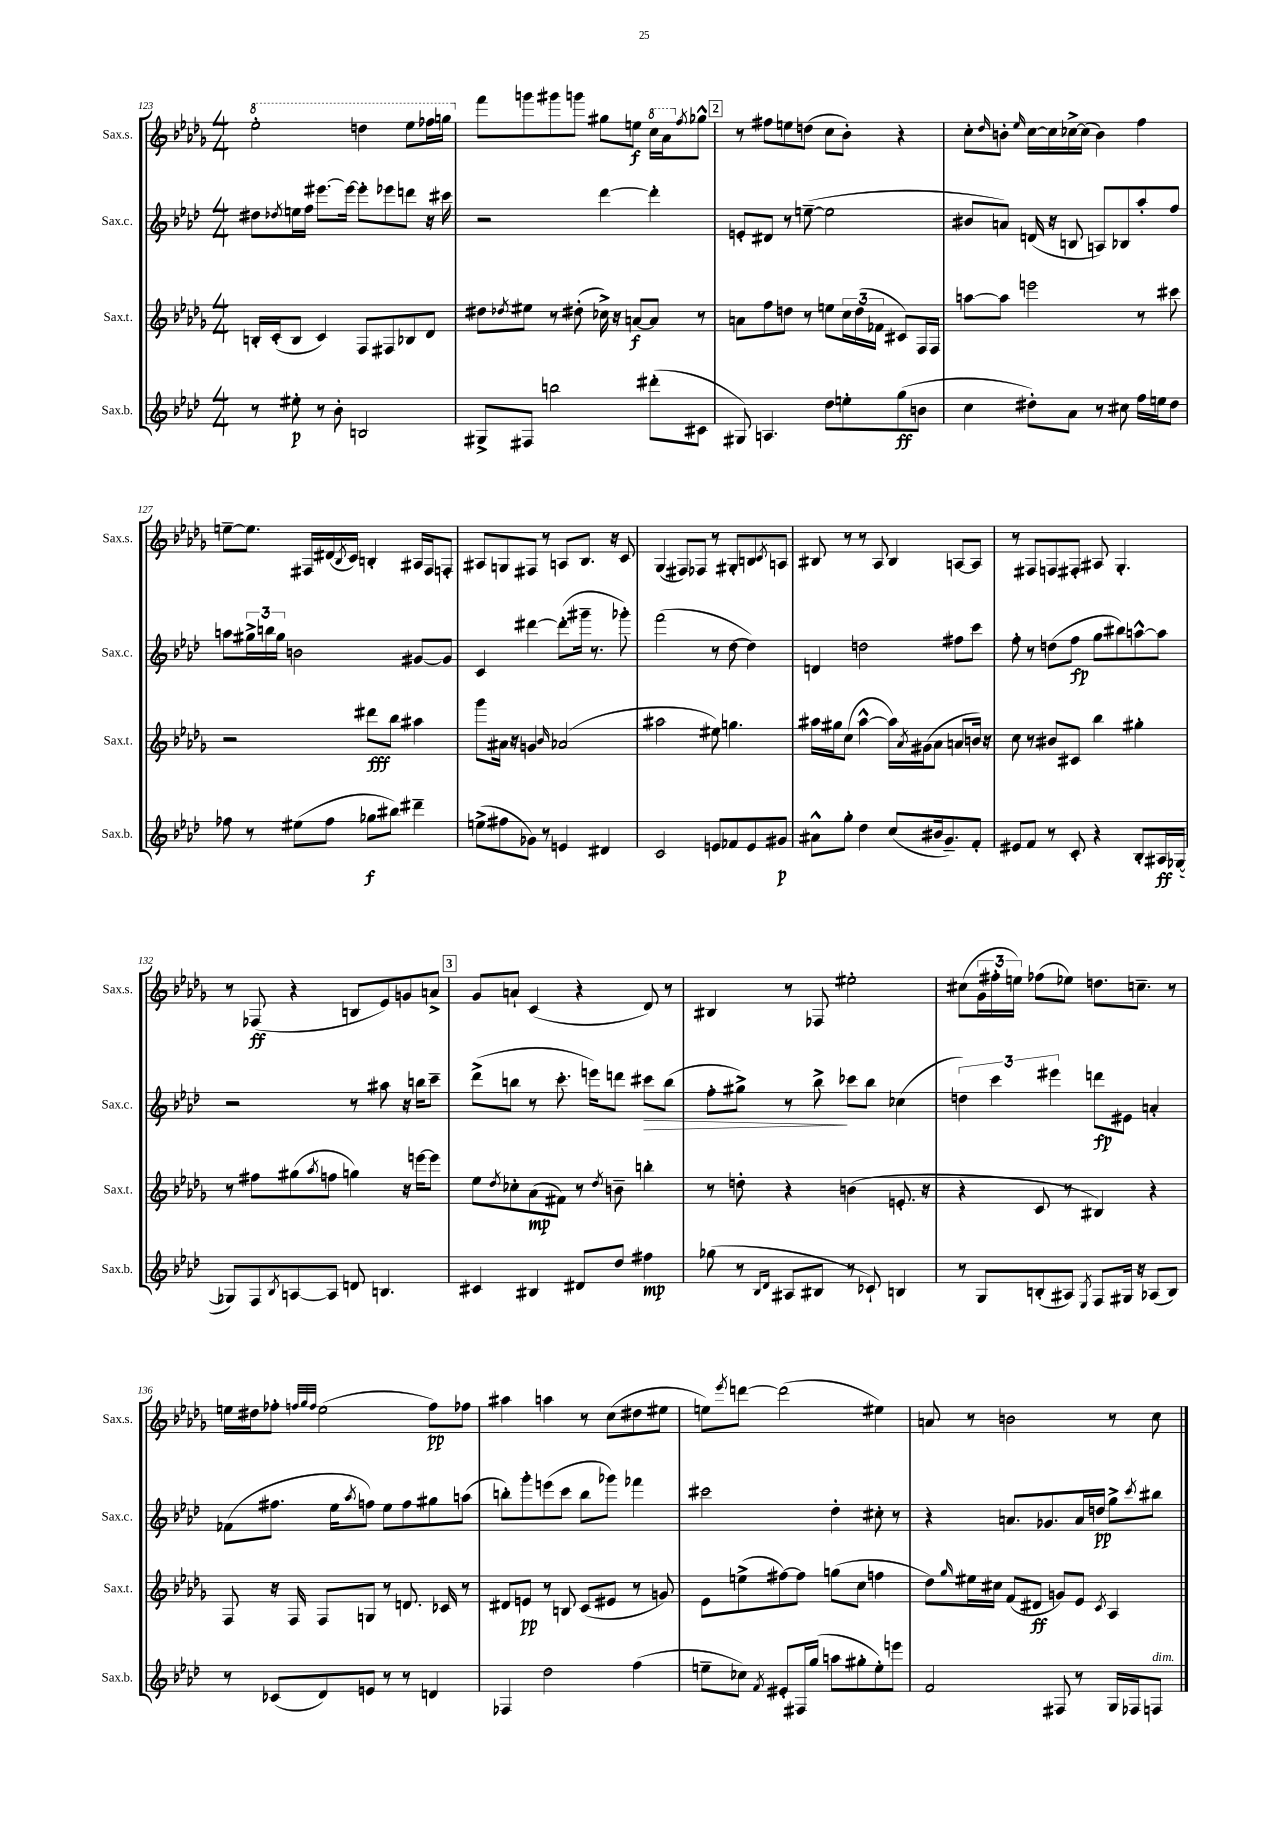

**kern	**dynam	**kern	**dynam	**kern	**dynam	**kern	**dynam
*part4	*part4	*part3	*part3	*part2	*part2	*part1	*part1
*staff4	*staff4	*staff3	*staff3	*staff2	*staff2	*staff1	*staff1
*I"Sax.b.	*	*I"Sax.t.	*	*I"Sax.c.	*	*I"Sax.s.	*
*I'Sax.b.	*	*I'Sax.t.	*	*I'Sax.c.	*	*I'Sax.s.	*
*clefG2	*	*clefG2	*	*clefG2	*	*clefG2	*
*k[b-e-a-d-]	*	*k[b-e-a-d-g-]	*	*k[b-e-a-d-]	*	*k[b-e-a-d-g-]	*
*M4/4	*	*M4/4	*	*M4/4	*	*M4/4	*
*	*	*	*	*	*	*8va	*
=123	=123	=123	=123	=123	=123	=123	=123
8r	.	16Bn'/LL	.	8dd#X\L	.	2eee-'\	.
.	.	(16c'/J	.	.	.	.	.
.	.	.	.	8qdd-X/	.	.	.
8ee#X'\	p	8B/J	.	16een\L	.	.	.
.	.	.	.	16ff\JJ	.	.	.
8r	.	4c/)	.	[8.eee#X\L	.	.	.
8b-'\	.	.	.	.	.	.	.
.	.	.	.	16eee#\Jk_	.	.	.
2Bn/	.	8F/L	.	8eee#'\L]	.	4dddn\	.
.	.	8F#X/	.	8eee-X\	.	.	.
.	.	8B-X/	.	8dddn\J	.	8eee-\L	.
.	.	8d-/J	.	16r	.	16fff-X\L	.
.	.	.	.	16ccc#X\	.	16gggn\JJ	.
=124	=124	=124	=124	=124	=124	=124	=124
*	*	*	*	*	*	*X8va	*
8G#X^/L	.	8dd#X\L	.	2r	.	8fff\L	.
.	.	8qdd-X/	.	.	.	.	.
8F#X/J	.	8ee#X\J	.	.	.	8gggn\	.
2bbn\	.	8r	.	.	.	8ggg#X\	.
.	.	(8dd#X'\	.	.	.	8gggn\J	.
.	.	16cc-X^\)	.	[4ddd-\	.	8gg#X\L	.
.	.	16r	.	.	.	.	.
.	.	[8an/L	f	.	.	8een\J	f
*	*	*	*	*	*	*8va	*
(8ddd#X'\L	.	8a/J]	.	4ddd-'\]	.	16ccc\LL	.
.	.	.	.	.	.	16aa-\J	.
*	*	*	*	*	*	*X8va	*
.	.	.	.	.	.	8qff/	.
8c#X\J	.	8r	.	.	.	8gg-X^^\J	.
!!LO:REH:place=s1:t=2
=125	=125	=125	=125	=125	=125	=125	=125
8G#X/)	.	8an\L	.	8en'/L	.	8r	.
4.An/	.	8ff\	.	8d#X/J	.	8ff#X\L	.
.	.	8ddn\J	.	8r	.	8een\	.
.	.	8r	.	([8een~\	.	(8ddn\J	.
8dd-\L	.	8een\L	.	2ee\]	.	8cc\L	.
8een'\	.	24cc\L	.	.	.	8b-'\J)	.
.	.	(24dd\	.	.	.	.	.
.	.	24f-X\JJ	.	.	.	.	.
(8gg\	ff	8c#X/L)	.	.	.	4r	.
8bn\J	.	16F/L	.	.	.	.	.
.	.	16F/JJ	.	.	.	.	.
=126	=126	=126	=126	=126	=126	=126	=126
4cc\	.	[8aan\L	.	8b#X/L	.	8cc'\L	.
.	.	.	.	.	.	16qqdd-/	.
.	.	8aa\J]	.	8an/J)	.	8bn'\J	.
.	.	.	.	.	.	16qqee-/	.
8dd#X'\L)	.	2eeen\	.	(16dn/	.	[16cc\LL	.
.	.	.	.	16r	.	16cc\]	.
8a-\J	.	.	.	8Bn/	.	[16cc-X^\	.
.	.	.	.	.	.	(16cc-\JJ]	.
8r	.	.	.	8An/L)	.	4b\)	.
8cc#X\	.	.	.	8B-X/	.	.	.
16ff\LL	.	8r	.	8aa-'/	.	4ff\	.
16een\J	.	.	.	.	.	.	.
8dd#\J	.	8ccc#X\	.	8ff/J	.	.	.
!!LO:LB:g=z
=127	=127	=127	=127	=127	=127	=127	=127
8ff-X\	.	2r	.	8aan\L	.	[8een~\L	.
8r	.	.	.	24gg#X^\L	.	8.ee\J]	.
.	.	.	.	24bbn\	.	.	.
.	.	.	.	24gg#\JJ	.	.	.
(8ee#X\L	.	.	.	2bn\	.	.	.
.	.	.	.	.	.	16F#X/LL	.
8ff-\J	.	.	.	.	.	(16d#X/	.
.	.	.	.	.	.	8qB-/	.
.	.	.	.	.	.	16c/JJ)	.
8gg-X\L	f	8ddd#X\L	fff	.	.	4Bn'/	.
8bb#X\J)	.	8bb-\J	.	.	.	.	.
4ddd#X~\	.	4aa#X\	.	[8g#X/L	.	16A#X/LL	.
.	.	.	.	.	.	16F#/J	.
.	.	.	.	8g#/J]	.	8Fn'/J	.
=128	=128	=128	=128	=128	=128	=128	=128
(8een^\L	.	8ggg-\L	.	4c/	.	8A#X/L	.
8ff#X\	.	16a#X\Jk	.	.	.	8Gn/	.
.	.	16r	.	.	.	.	.
8g-X\J)	.	4gn/	.	[4ddd#X\	.	8F#X/J	.
8r	.	.	.	.	.	8r	.
.	.	16qqb-/	.	.	.	.	.
4en/	.	(2a-X/	.	(8ddd#'\L]	.	8An/L	.
.	.	.	.	16ggg#X~\Jk	.	8.B-/J	.
.	.	.	.	8.r	.	.	.
4d#X/	.	.	.	.	.	.	.
.	.	.	.	.	.	16r	.
.	.	.	.	8ggg-X'\)	.	8c/	.
=129	=129	=129	=129	=129	=129	=129	=129
2c/	.	2aa#X\	.	(2fff\	.	(4G-/	.
.	.	.	.	.	.	8F#X/L)	.
.	.	.	.	.	.	8F-X/J	.
8en/L	.	8ee#X\)	.	8r	.	8r	.
8f-X/	.	4.ggn\	.	[8dd-\	.	8G#X'/L	.
8e/	.	.	.	4dd-\])	.	8Bn/	.
.	.	.	.	.	.	8qc/	.
8g#X/J	p	.	.	.	.	8An/J	.
=130	=130	=130	=130	=130	=130	=130	=130
8a#X^^\L	.	16aa#X\LL	.	4dn/	.	8B#X/	.
.	.	16gg#X\J	.	.	.	.	.
8gg'\J	.	(8cc\J	.	.	.	8r	.
4dd-\	.	[4aa#^^\	.	2ddn\	.	8r	.
.	.	.	.	.	.	8A-/	.
(8cc/L	.	16aa#\LL])	.	.	.	4B#/	.
.	.	8qa-/	.	.	.	.	.
.	.	(16g#X\J	.	.	.	.	.
16b#X/k	.	8a-\J	.	.	.	.	.
8.g~/)	.	.	.	.	.	.	.
.	.	8an/L	.	8ff#X\L	.	[8An/L	.
8f'/J	.	16bn/Jk)	.	8ccc\J	.	8A/J]	.
.	.	16r	.	.	.	.	.
=131	=131	=131	=131	=131	=131	=131	=131
8e#X/L	.	8cc\	.	8ff'\	.	8r	.
8f/J	.	8r	.	8r	.	8F#X/L	.
8r	.	8b#X/L	.	(8ddn\L	.	8Fn/	.
8c'/	.	8c#X/J	.	8ff\J	fp	8F#X'/J	.
4r	.	4bb-\	.	8gg\L	.	8A#X/	.
.	.	.	.	8bb#X\)	.	4.G-'/	.
8B-'/L	.	4gg#X'\	.	[8aan^^\	.	.	.
16A#X/L	ff	.	.	8aa\J]	.	.	.
([16G-X/JJ	.	.	.	.	.	.	.
!!LO:LB:g=z
=132	=132	=132	=132	=132	=132	=132	=132
8G-X/L])	.	8r	.	2r	.	8r	.
8F/	.	8ff#X\L	.	.	.	(8F-X/	ff
8qB-/	.	.	.	.	.	.	.
[8An/	.	(8gg#X\	.	.	.	4r	.
.	.	8qaa-/	.	.	.	.	.
8A/J]	.	8ffn\J	.	.	.	.	.
8dn/	.	4ggn\)	.	8r	.	8Bn/L	.
4.Bn/	.	.	.	8aa#X\	.	8e-/)	.
.	.	16r	.	16r	.	8gn/	.
.	.	[16eeen\KL	.	16bbn\KL	.	.	.
.	.	8eee\J]	.	8ccc~\J	.	8an^/J	.
!!LO:REH:place=s1:t=3
=133	=133	=133	=133	=133	=133	=133	=133
4c#X/	.	8ee-\L	.	(8ddd-^\L	.	8g-/L	.
.	.	8qdd-/	.	.	.	.	.
.	.	8cc-X'\	.	8bbn\J	.	8an`/J	.
4B#X/	.	(8a-\	mp	8r	.	(4c/	.
.	.	8f#X\J)	.	8.ccc'\	.	.	.
8d#X/L	.	8r	.	.	.	4r	.
.	.	.	.	16eeen\KL)	.	.	.
.	.	8qdd-/	.	.	.	.	.
8dd-/J	.	8bn~\	.	8dddn\J	.	.	.
!	!	!	!	!	!LO:HP:b	!	!
4ff#X\	mp	4bbn'\	.	8ccc#X\L	>	8d-/)	.
.	.	.	.	(8bb\J	.	8r	.
=134	=134	=134	=134	=134	=134	=134	=134
(8gg-X\	.	8r	.	8ff'\L	.	4B#X/	.
8r	.	8ddn'\	.	8gg#X^\J)	.	.	.
16qqB-/LL	.	.	.	.	.	.	.
16qqd-/JJ	.	.	.	.	.	.	.
8A#X/L	.	4r	.	8r	.	8r	.
8B#X/J	.	.	.	8bb-^\	.	8F-X/	.
8r	.	(4bn\	.	8ccc-X\L	]	2ee#X'\	.
8c-X`/)	.	.	.	8bb-\J	.	.	.
4Bn/	.	8.en'/	.	(4cc-X\	.	.	.
.	.	16r	.	.	.	.	.
=135	=135	=135	=135	=135	=135	=135	=135
8r	.	4r	.	6ddn\)	.	(8cc#X\L	.
8G/L	.	.	.	.	.	24g-\L	.
.	.	.	.	6ccc\	.	24ff#X'\	.
.	.	.	.	.	.	24een\JJ)	.
(8Bn'/	.	8c/	.	.	.	(8ff-X\L	.
.	.	.	.	6eee#X\	.	.	.
8A#X/J)	.	8r	.	.	.	8ee-X\J)	.
8qE-/	.	.	.	.	.	.	.
8F/L	.	4B#X/)	.	8dddn\L	fp	8.ddn\L	.
16G#X/Jk	.	.	.	8e#X\J	.	.	.
16r	.	.	.	.	.	8.ccn~\J	.
(8A-X/L	.	4r	.	4an'/	.	.	.
8B/J)	.	.	.	.	.	8r	.
!!LO:LB:g=z
=136	=136	=136	=136	=136	=136	=136	=136
8r	.	8F/	.	(8f-X\L	.	16een\LL	.
.	.	.	.	.	.	16dd#X\J	.
(8c-X/L	.	16r	.	8.ff#X\J	.	8ff-X'\J	.
.	.	16F/	.	.	.	.	.
.	.	.	.	.	.	32qqffn/LLL	.
.	.	.	.	.	.	32qqgg-/	.
.	.	.	.	.	.	32qqff/JJJ	.
8d-/)	.	8F/L	.	.	.	(2ee\	.
.	.	.	.	16ee-\KL	.	.	.
.	.	.	.	8qaa-/	.	.	.
8en/J	.	8Gn/J	.	8ffn\J)	.	.	.
8r	.	8r	.	8ee-\L	.	.	.
8r	.	8.dn/	.	8ff\	.	.	.
4dn/	.	.	.	8gg#X\	.	8ff\L)	pp
.	.	16c-X/	.	.	.	.	.
.	.	8r	.	(8aan\J	.	8ff-X\J	.
=137	=137	=137	=137	=137	=137	=137	=137
4F-X/	.	8d#X/L	.	8bbn'\L)	.	4aa#X\	.
.	.	8en/J	pp	8ggg'\	.	.	.
2dd-\	.	8r	.	(8eeen\	.	4aan\	.
.	.	8Bn/	.	8ccc\J	.	.	.
.	.	(8c/L	.	8bb\L	.	8r	.
.	.	8e#X/J	.	8ggg-X\J)	.	(8cc\L	.
(4ff\	.	8r	.	4fff-X\	.	8dd#X\	.
.	.	8gn/)	.	.	.	8ee#X\J	.
=138	=138	=138	=138	=138	=138	=138	=138
8een~\L	.	8e-\L	.	2ccc#X\	.	8een\L)	.
.	.	.	.	.	.	8qeee-/	.
8cc-X\J)	.	(8een^\	.	.	.	[8dddn\J	.
8qf/	.	.	.	.	.	.	.
8e#X'/L	.	[8ff#X\)	.	.	.	(2ddd\]	.
16F#X/L	.	8ff#\J]	.	.	.	.	.
(16gg/JJ	.	.	.	.	.	.	.
8aan\L	.	(8ggn\L	.	4dd-'\	.	.	.
8gg#X'\	.	8cc\J	.	.	.	.	.
8ee'\)	.	4ffn\	.	8cc#X'\	.	4ee#X\)	.
8eeen\J	.	.	.	8r	.	.	.
=139	=139	=139	=139	=139	=139	=139	=139
2f/	.	8dd-\L)	.	4r	.	8an/	.
.	.	16qqgg-/	.	.	.	.	.
.	.	16ee#X\L	.	.	.	8r	.
.	.	16cc#X\JJ	.	.	.	.	.
.	.	(8f/L	.	8.an/L	.	2bn\	.
.	.	8d#X/J	ff	.	.	.	.
.	.	.	.	8.g-X/	.	.	.
8F#X/	.	8gn/L)	.	.	.	.	.
8r	.	8e-/J	.	16a/L	.	.	.
.	.	.	.	16ddn/JJ	pp	.	.
.	.	8qc/	.	.	.	.	.
16G/LL	.	4A-/	.	8gg^\L	.	8r	.
16F-X/J	.	.	.	.	.	.	.
.	.	.	.	8qccc/	.	.	.
!LO:TX:a:i:t=dim.	!	!	!	!	!	!	!
8Fn/J	.	.	.	8bb#X\J	.	8cc\	.
==	==	==	==	==	==	==	==
*-	*-	*-	*-	*-	*-	*-	*-
